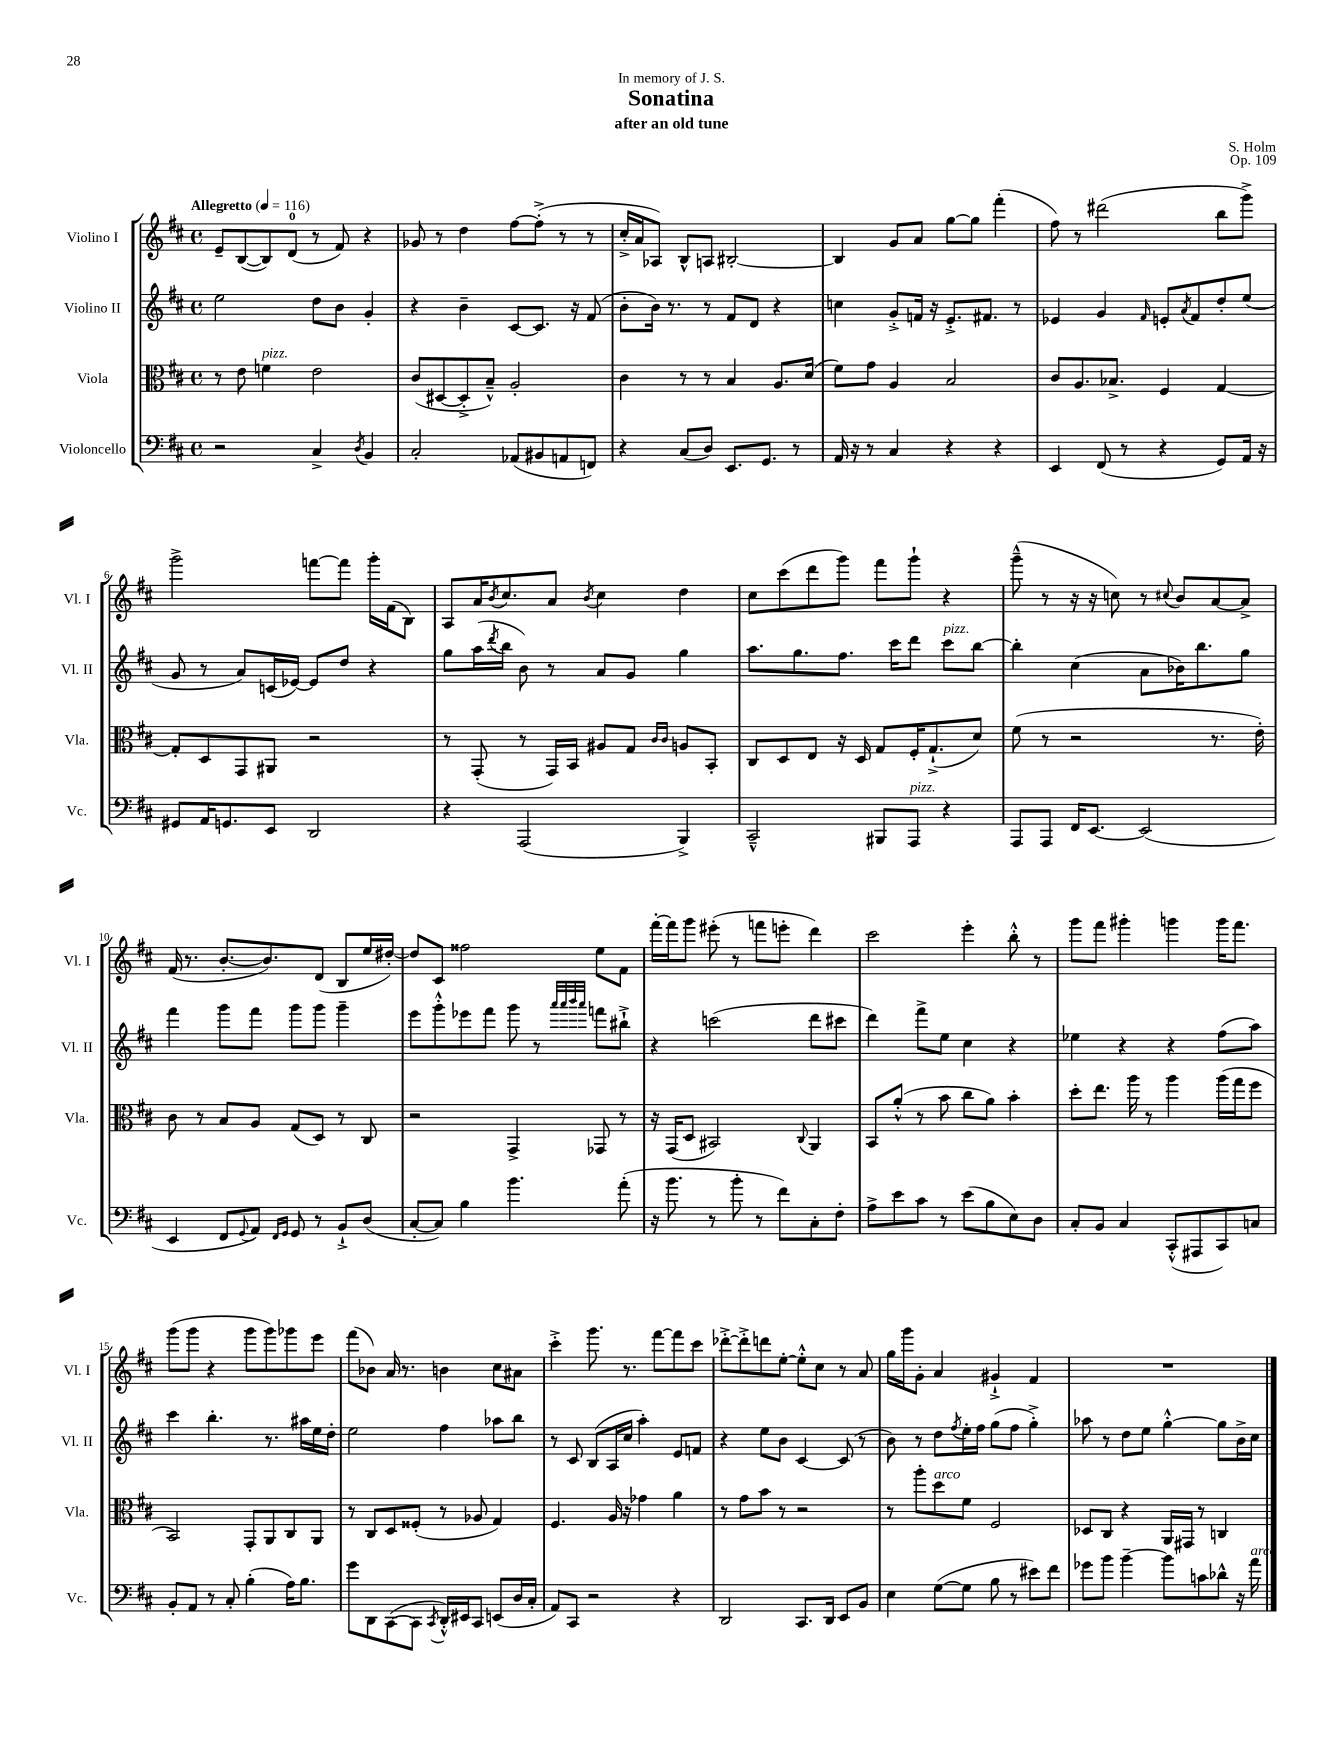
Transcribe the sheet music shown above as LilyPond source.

\header { title = "Sonatina" composer = "S. Holm" subtitle = "after an old tune" dedication = "In memory of J. S." opus = "Op. 109" }
<<
\new StaffGroup <<
\new Staff = "s0" \with { instrumentName = "Violino I" shortInstrumentName = "Vl. I" } {
    \clef treble \key d \major \defaultTimeSignature \time 4/4 \tempo "Allegretto" 4 = 116
    e'8-- b8~( b8) d'8-0( r8 fis'8) r4 |
    ges'8 r8 d''4 fis''8~ fis''8-.->( r8 r8 |
    cis''16-.-> a'16 aes8) b8-^ a8 bis2~-. |
    bis4 g'8 a'8 g''8~ g''8 fis'''4-.( |
    fis''8) r8 dis'''2( b''8 g'''8->) |
    g'''2-> f'''8~ f'''8 g'''16-. fis'16( b8) |
    a8 a'16 \acciaccatura { b'8 } cis''8. a'8 \acciaccatura { b'8 } cis''4 d''4 |
    cis''8 cis'''8( d'''8 g'''8) fis'''8 g'''8-! r4 |
    g'''8---^( r8 r16 r16 c''8) r8 \appoggiatura { cis''8 } b'8 a'8~ a'8-> |
    fis'16( r8. b'8.~-. b'8.) d'8( b8 e''16 dis''16~-.) |
    dis''8 cis'8 fisis''2 e''8 fis'8 |
    fis'''16~-. fis'''16 g'''8 eis'''8-.( r8 f'''8 e'''8-. d'''4) |
    cis'''2 e'''4-. b''8-.-^ r8 |
    g'''8 fis'''8 gis'''4-. g'''4 g'''16 fis'''8. |
    g'''8( g'''8 r4 g'''8 g'''8) ges'''8 e'''8 |
    fis'''8( bes'8) a'16 r8. b'4 cis''8 ais'8 |
    cis'''4-.-> g'''8. r8. fis'''8~ fis'''8 cis'''8 |
    des'''8~-.-> des'''8-.-> d'''8 e''8~-. e''8-.-^ cis''8 r8 a'8 |
    g''16 g'''16 g'8-. a'4 gis'4-!-> fis'4 |
    R1 \bar "|." |
}
\new Staff = "s1" \with { instrumentName = "Violino II" shortInstrumentName = "Vl. II" } {
    \clef treble \key d \major \defaultTimeSignature \time 4/4
    e''2 d''8 b'8 g'4-. |
    r4 b'4-- cis'8~ cis'8. r16 fis'8( |
    b'8-. b'16) r8. r8 fis'8 d'8 r4 |
    c''4 g'8-.-> f'16 r16 e'8.-.-> fis'8. r8 |
    ees'4 g'4 \grace { fis'16 } e'8-. \acciaccatura { a'8 } fis'8 d''8-. e''8( |
    g'8 r8 a'8) c'16( ees'16~) ees'8 d''8 r4 |
    g''8 a''16( \acciaccatura { d'''8 } b''16 b'8) r8 a'8 g'8 g''4 |
    a''8. g''8. fis''8. cis'''16 d'''8 cis'''8^\markup { \italic "pizz." } b''8~ |
    b''4-. cis''4( a'8 bes'16) b''8. g''8 |
    fis'''4 g'''8 fis'''8 g'''8 g'''8 g'''4-- |
    e'''8 g'''8-.-^ ees'''8 fis'''8 g'''8 r8 \grace { a'''32 a'''32 b'''32 a'''32 } f'''8 bis''8-!-> |
    r4 c'''2( d'''8 cis'''8 |
    d'''4) fis'''8-> e''8 cis''4 r4 |
    ees''4 r4 r4 fis''8( a''8) |
    cis'''4 b''4.-. r8. ais''16 e''16 d''16-. |
    e''2 fis''4 aes''8 b''8 |
    r8 cis'8 b8( a16 cis''16 a''4-.) e'8 f'8 |
    r4 e''8 b'8 cis'4~ cis'8( r8 |
    b'8) r8 d''8 \acciaccatura { fis''8 } e''16-. fis''16 g''8( fis''8 g''4-.->) |
    aes''8 r8 d''8 e''8 g''4~-.-^ g''8 b'16-> cis''16 \bar "|." |
}
\new Staff = "s2" \with { instrumentName = "Viola" shortInstrumentName = "Vla." } {
    \clef alto \key d \major \defaultTimeSignature \time 4/4
    r8 e'8 f'4^\markup { \italic "pizz." } e'2 |
    cis'8( dis8~ dis8-.-> b8---^) a2-. |
    cis'4 r8 r8 b4 a8. d'16( |
    fis'8) g'8 a4 b2 |
    cis'8 a8. bes8.-> fis4 g4~ |
    g8-. d8 g,8 ais,8 r2 |
    r8 g,8-.( r8 g,16) b,16 ais8 g8 \grace { cis'16 cis'16 } a8 b,8-. |
    cis8 d8 e8 r16 d16 g8 fis16-. g8.-!->( d'8) |
    fis'8( r8 r2 r8. e'16-.) |
    cis'8 r8 b8 a8 g8( d8) r8 cis8 |
    r2 g,4-> ges,8 r8 |
    r16 g,16( d8 bis,2) \appoggiatura { cis8 } a,4 |
    b,8 a'8-.-^( r8 b'8 cis''8 a'8) b'4-. |
    d''8-. e''8. a''16 r8 a''4 a''16( g''16 fis''8 |
    b,2) g,8-. a,8 cis8 a,8 |
    r8 cis8 d8 fisis8-.( r8 aes8 g4) |
    fis4. a16 r16 ges'4 a'4 |
    r8 g'8 b'8 r8 r2 |
    r8 a''8-. d''8^\markup { \italic "arco" } fis'8 fis2 |
    des8 cis8 r4 a,16 gis,16 r8 c4 \bar "|." |
}
\new Staff = "s3" \with { instrumentName = "Violoncello" shortInstrumentName = "Vc." } {
    \clef bass \key d \major \defaultTimeSignature \time 4/4
    r2 cis4-> \acciaccatura { d8 } b,4 |
    cis2-. aes,8( bis,8 a,8 f,8) |
    r4 cis8( d8) e,8. g,8. r8 |
    a,16 r16 r8 cis4 r4 r4 |
    e,4 fis,8( r8 r4 g,8) a,16 r16 |
    gis,8 a,16 g,8. e,8 d,2 |
    r4 a,,2( b,,4->) |
    cis,2---^ bis,,8 a,,8^\markup { \italic "pizz." } r4 |
    a,,8 a,,8 fis,16 e,8.~ e,2( |
    e,4 fis,8 \appoggiatura { g,8 } a,8) \grace { fis,16 g,16 } g,8 r8 b,8-!-> d8( |
    cis8~-. cis8) b4 b'4. a'8-.( |
    r16 b'8. r8 b'8-. r8 fis'8) cis8-. fis8-. |
    a8-> e'8 cis'8 r8 e'8( b8 e8) d8 |
    cis8-. b,8 cis4 cis,8-.-^( ais,,8 cis,8) c8 |
    b,8-. a,8 r8 cis8-. b4-.( a16) b8. |
    g'8 d,8 cis,8~( cis,8 \acciaccatura { cis,8 } d,16-.-^) eis,16 cis,8 e,8( d16 cis16-. |
    a,8) cis,8 r2 r4 |
    d,2 cis,8. d,16 e,8 b,8 |
    e4 g8~( g8 b8 r8 eis'8) fis'8 |
    ges'8 b'8 b'4~-- b'8 c'8 des'8-^ r16 a'16^\markup { \italic "arco" } \bar "|." |
}
>>
>>
